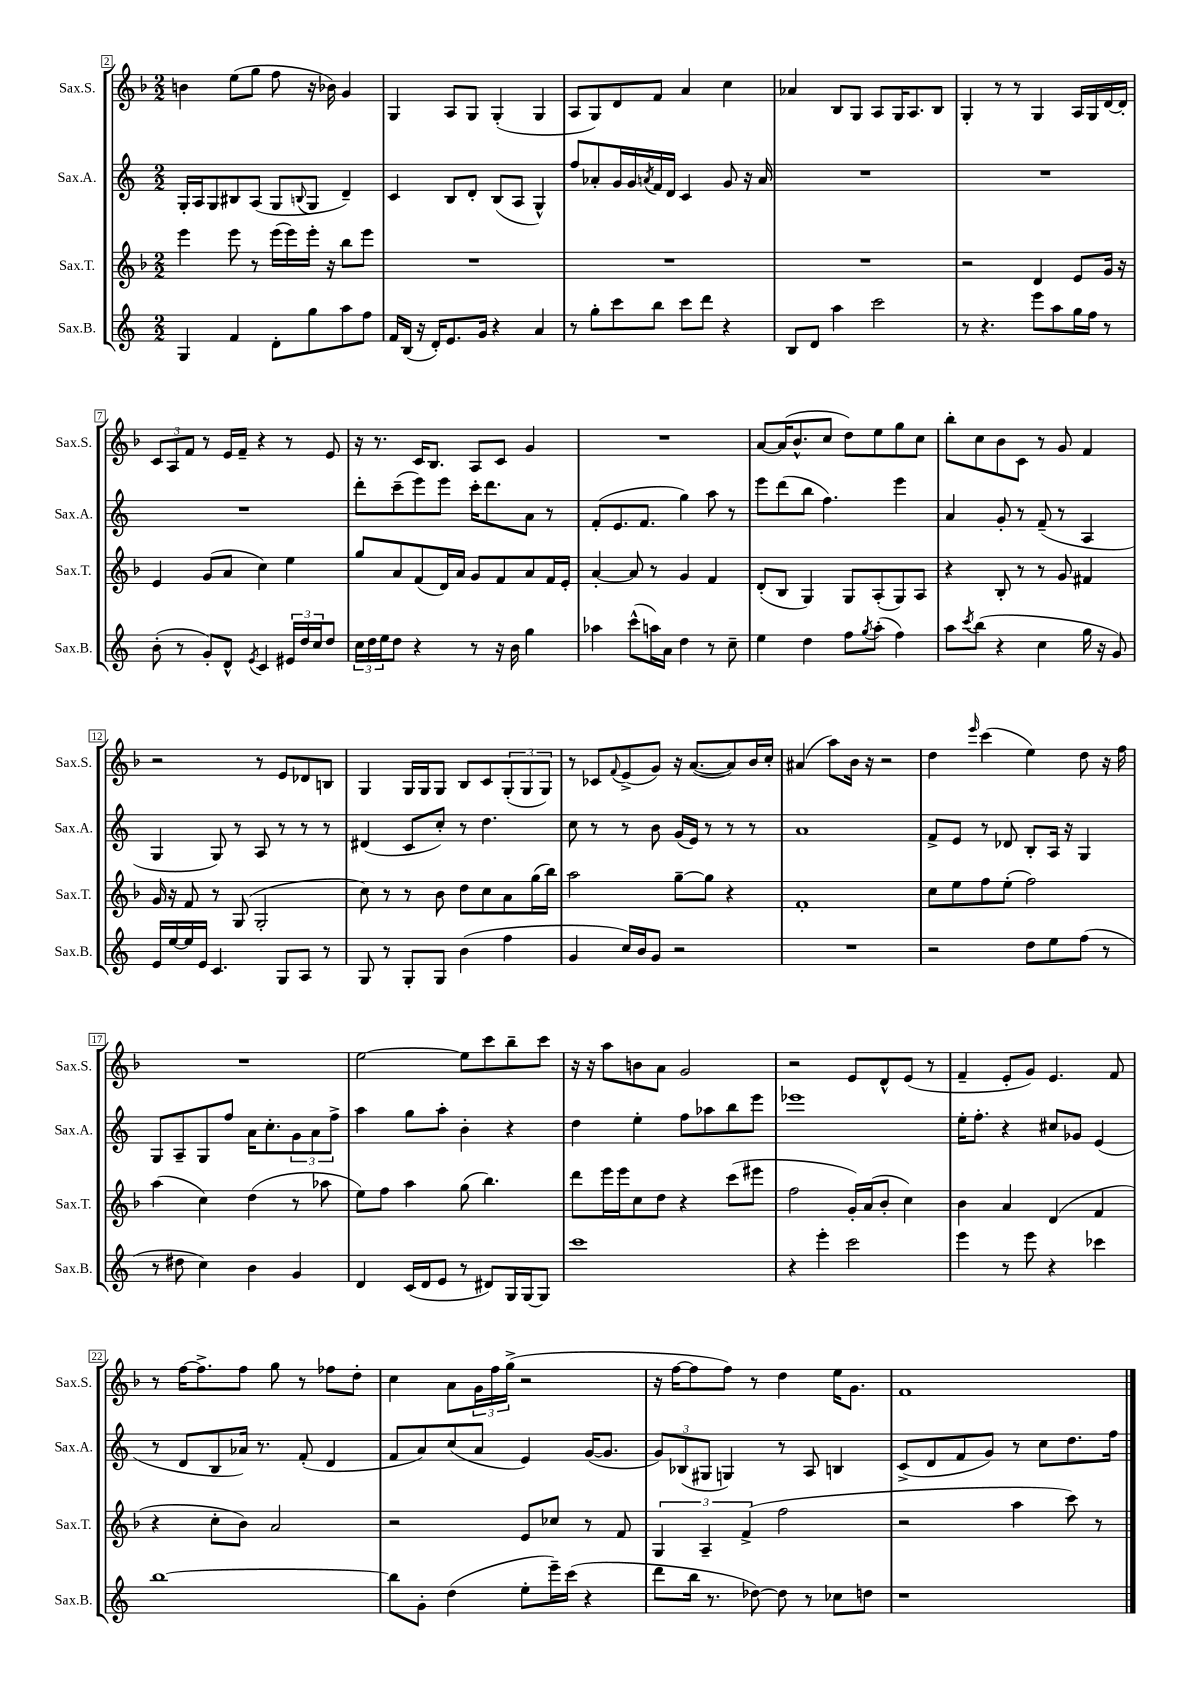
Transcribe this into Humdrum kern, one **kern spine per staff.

**kern	**kern	**kern	**kern
*part4	*part3	*part2	*part1
*staff4	*staff3	*staff2	*staff1
*I"Sax.B.	*I"Sax.T.	*I"Sax.A.	*I"Sax.S.
*I'Sax.B.	*I'Sax.T.	*I'Sax.A.	*I'Sax.S.
*clefG2	*clefG2	*clefG2	*clefG2
*k[]	*k[b-]	*k[]	*k[b-]
*M2/2	*M2/2	*M2/2	*M2/2
=2	=2	=2	=2
4G/	4eee\	16G'/LL	4bn\
.	.	16A/J	.
.	.	8G/	.
4f/	8eee\	8B#X/	(8ee\L
.	8r	(8A/J	8gg\J
8d'\L	(16eee\LL	8G/L	8ff\
.	16eee\)	.	.
.	.	8qqBn/	.
8gg\	16eee'\JJ	8G/J	16r
.	16r	.	16b-X\)
8aa\	8bb-\L	4d~/)	4g/
8ff\J	8eee\J	.	.
=3	=3	=3	=3
16f/LL	1r	4c/	4G/
(16B/JJ	.	.	.
16r	.	.	.
16d'/KL)	.	.	.
8.e/	.	8B/L	8A/L
.	.	8d'/J	8G/J
16g/Jk	.	.	.
4r	.	(8B/L	(4G'/
.	.	8A/J	.
4a/	.	4G^^/)	4G/
=4	=4	=4	=4
8r	1r	8ff/L	8A/L
8gg'\L	.	8a-X'/	8G/)
8ccc\	.	16g/L	8d/
.	.	16g/	.
.	.	8qan/	.
8bb\J	.	16f/	8f/J
.	.	16d/JJ	.
8ccc\L	.	4c/	4a/
8ddd\J	.	.	.
4r	.	8g/	4cc\
.	.	16r	.
.	.	16a/	.
=5	=5	=5	=5
8B/L	1r	1r	4a-X/
8d/J	.	.	.
4aa\	.	.	8B-/L
.	.	.	8G/J
2ccc\	.	.	8A/L
.	.	.	16G/K
.	.	.	8.A/
.	.	.	8B-/J
=6	=6	=6	=6
8r	2r	1r	4G'/
4.r	.	.	.
.	.	.	8r
.	.	.	8r
8eee\L	4d/	.	4G/
8aa\	.	.	.
16gg\L	8e/L	.	16A/LL
16ff\JJ	.	.	16G/
8r	16g/Jk	.	[16d/
.	16r	.	16d'/JJ]
!!LO:LB:g=z
=7	=7	=7	=7
(8b'\	4e/	1r	12c/L
.	.	.	12A/
8r	.	.	.
.	.	.	12f/J
8g'/L)	(8g/L	.	8r
8d^^/J	8a/J	.	16e/LL
.	.	.	16f~/JJ
8qe/	.	.	.
4c/	4cc\)	.	4r
24e#X/LL	4ee\	.	8r
24dd/	.	.	.
24cc/J	.	.	.
8dd/J	.	.	8e/
=8	=8	=8	=8
24cc\LL	8gg/L	8ddd'\L	16r
24dd\	.	.	.
.	.	.	8.r
24ee\J	.	.	.
8dd\J	8a/	(8ccc~\	.
4r	(8f/	8eee\)	16c/KL
.	.	.	8.B-/J
.	16d/L)	8eee\J	.
.	16a/JJ	.	.
8r	8g/L	16ccc'\KL	8A/L
.	.	8.ddd\	.
16r	8f/	.	8c/J
16b\	.	.	.
4gg\	8a/	8a\J	4g/
.	16f/L	8r	.
.	16e'/JJ	.	.
=9	=9	=9	=9
4aa-X\	[4a'/	(8f'/L	1r
.	.	8.e/	.
(8ccc^^\L	8a/]	.	.
.	.	8.f/J	.
16aan\L)	8r	.	.
16a\JJ	.	.	.
4dd\	4g/	4gg\)	.
8r	4f/	8aa\	.
8cc~\	.	8r	.
=10	=10	=10	=10
4ee\	(8d'/L	8eee\L	[8a/L
.	8B-/J	(8ddd\	(16a/K]
.	.	.	8.b-^^/
4dd\	4G/)	8bb\J	.
.	.	4.ff\)	8cc/J
8ff\L	8G/L	.	8dd\L)
8qgg/	.	.	.
(8aa'\J	(8A'/	.	8ee\
4ff\)	8G/)	4eee\	8gg\
.	8A/J	.	8cc\J
=11	=11	=11	=11
8aa\L	4r	4a/	8bb-'\L
8qccc/	.	.	.
(8bb\J	.	.	8cc\
4r	8B-'/	8g'/	8b-\
.	8r	8r	8c\J
4cc\	8r	(8f~/	8r
.	8g/	8r	8g/
16gg\	4f#X/	4A/	4f/
16r	.	.	.
8g/)	.	.	.
!!LO:LB:g=z
=12	=12	=12	=12
16e/LL	16g/	4G/	2r
[16ee/	16r	.	.
16ee/]	8f/	.	.
16e/JJ	.	.	.
4.c/	8r	8G/)	.
.	(8G/	8r	.
.	2G'/	8A/	8r
8G/L	.	8r	8e/L
8A/J	.	8r	8d-X/
8r	.	8r	8Bn/J
=13	=13	=13	=13
8G/	8cc\)	(4d#X/	4G/
8r	8r	.	.
8G'/L	8r	8c/L	16G/LL
.	.	.	16G/J
8G/J	8b-\	8cc'/J)	8G/J
(4b\	8dd\L	8r	8B-/L
.	8cc\	4.dd\	8c/
4ff\	8a\	.	(12G'/
.	.	.	12G/
.	(16gg\L	.	.
.	.	.	12G/J)
.	16bb-\JJ)	.	.
=14	=14	=14	=14
4g/	2aa\	8cc\	8r
.	.	8r	8c-X/L
.	.	.	8qqf/
16cc/LL)	.	8r	(8e^/
16b/J	.	.	.
8g/J	.	8b\	8g/J)
2r	[8gg~\L	(16g/LL	16r
.	.	16e/JJ)	([8.a/L
.	8gg\J]	8r	.
.	4r	8r	8a/])
.	.	8r	16b-/L
.	.	.	16cc'/JJ
=15	=15	=15	=15
1r	1f'	1a	(4a#X/
.	.	.	8aa\L)
.	.	.	16b-\Jk
.	.	.	16r
.	.	.	2r
=16	=16	=16	=16
2r	8cc\L	8f^/L	4dd\
.	8ee\	8e/J	.
.	.	.	16qqeee/
.	8ff\	8r	(4ccc\
.	(8ee'\J	8d-X/	.
8dd\L	2ff\)	8B'/L	4ee\)
8ee\	.	16A/Jk	.
.	.	16r	.
(8ff\J	.	4G/	8dd\
8r	.	.	16r
.	.	.	16ff\
!!LO:LB:g=z
=17	=17	=17	=17
8r	(4aa\	8G/L	1r
8dd#X\	.	8A~/	.
4cc\)	4cc\)	8G/	.
.	.	8ff/J	.
4b\	(4dd\	16a\KL	.
.	.	8.cc'\	.
4g/	8r	12g\	.
.	.	12a\	.
.	8aa-X\	.	.
.	.	12ff^\J	.
=18	=18	=18	=18
4d/	8ee\L)	4aa\	[2ee\
.	8ff\J	.	.
(16c/LL	4aa\	8gg\L	.
16d/J	.	.	.
8e/J	.	8aa'\J	.
8r	(8gg\	4b'\	8ee\L]
8d#X/L)	4.bb-\)	.	8ccc\
16G/L	.	4r	8bb-~\
[16G/J	.	.	.
8G/J]	.	.	8ccc\J
=19	=19	=19	=19
1ccc	8ddd\L	4dd\	16r
.	.	.	16r
.	16eee\L	.	8aa\L
.	16eee\J	.	.
.	8cc\	4ee'\	8bn\
.	8dd\J	.	8a\J
.	4r	8ff\L	2g/
.	.	8aa-X\	.
.	(8ccc\L	8bb\	.
.	8eee#X\J	8eee\J	.
=20	=20	=20	=20
4r	2ff\	1eee-X	2r
4eee'\	.	.	.
2ccc\	16g'/LL)	.	8e/L
.	(16a/J	.	.
.	8b-'/J	.	8d^^/
.	4cc\)	.	(8e/J
.	.	.	8r
=21	=21	=21	=21
4eee\	4b-\	16ee'\KL	4f~/
.	.	8.ff'\J	.
8r	4a/	4r	8e'/L
8eee\	.	.	8g/J)
4r	(4d/	8cc#X/L	4.e/
.	.	8g-X/J	.
4ccc-X\	4f/	(4e/	.
.	.	.	8f/
!!LO:LB:g=z
=22	=22	=22	=22
[1bb	4r	8r	8r
.	.	8d/L	[16ff\KL
.	.	.	8.ff^\]
.	8cc'\L	8B/	.
.	8b-\J)	16a-X/Jk)	8ff\J
.	.	8.r	.
.	2a/	.	8gg\
.	.	(8f'/	8r
.	.	4d/	8ff-X\L
.	.	.	8dd'\J
=23	=23	=23	=23
8bb\L]	2r	8f/L	4cc\
8g'\J	.	8a/)	.
(4dd\	.	(8cc/	8a\L
.	.	8a/J	24g\L
.	.	.	24ff\
.	.	.	(24gg^\JJ
8ee'\L	8e/L	4e/)	2r
16eee~\L)	8cc-X/J	.	.
(16ccc\JJ	.	.	.
4r	8r	([16g/KL	.
.	.	8.g/J]	.
.	8f/	.	.
=24	=24	=24	=24
8ddd\L	6G/	12g/L)	16r
.	.	.	[16ff\KL
.	.	(12B-X/	.
16bb\Jk	.	.	8ff\]
.	6A~/	12G#X/J	.
8.r	.	.	.
.	.	4Gn/)	8ff\J)
.	(6f^/	.	.
[8dd-X\)	.	.	8r
8dd-\]	2ff\	8r	4dd\
8r	.	8A/	.
8cc-X\L	.	4Bn/	16ee\KL
.	.	.	8.g\J
8ddn\J	.	.	.
=25	=25	=25	=25
1r	2r	(8c^/L	1f
.	.	8d/	.
.	.	8f/	.
.	.	8g/J)	.
.	4aa\	8r	.
.	.	8cc\L	.
.	8ccc\)	8.dd\	.
.	8r	.	.
.	.	16ff\Jk	.
==	==	==	==
*-	*-	*-	*-
